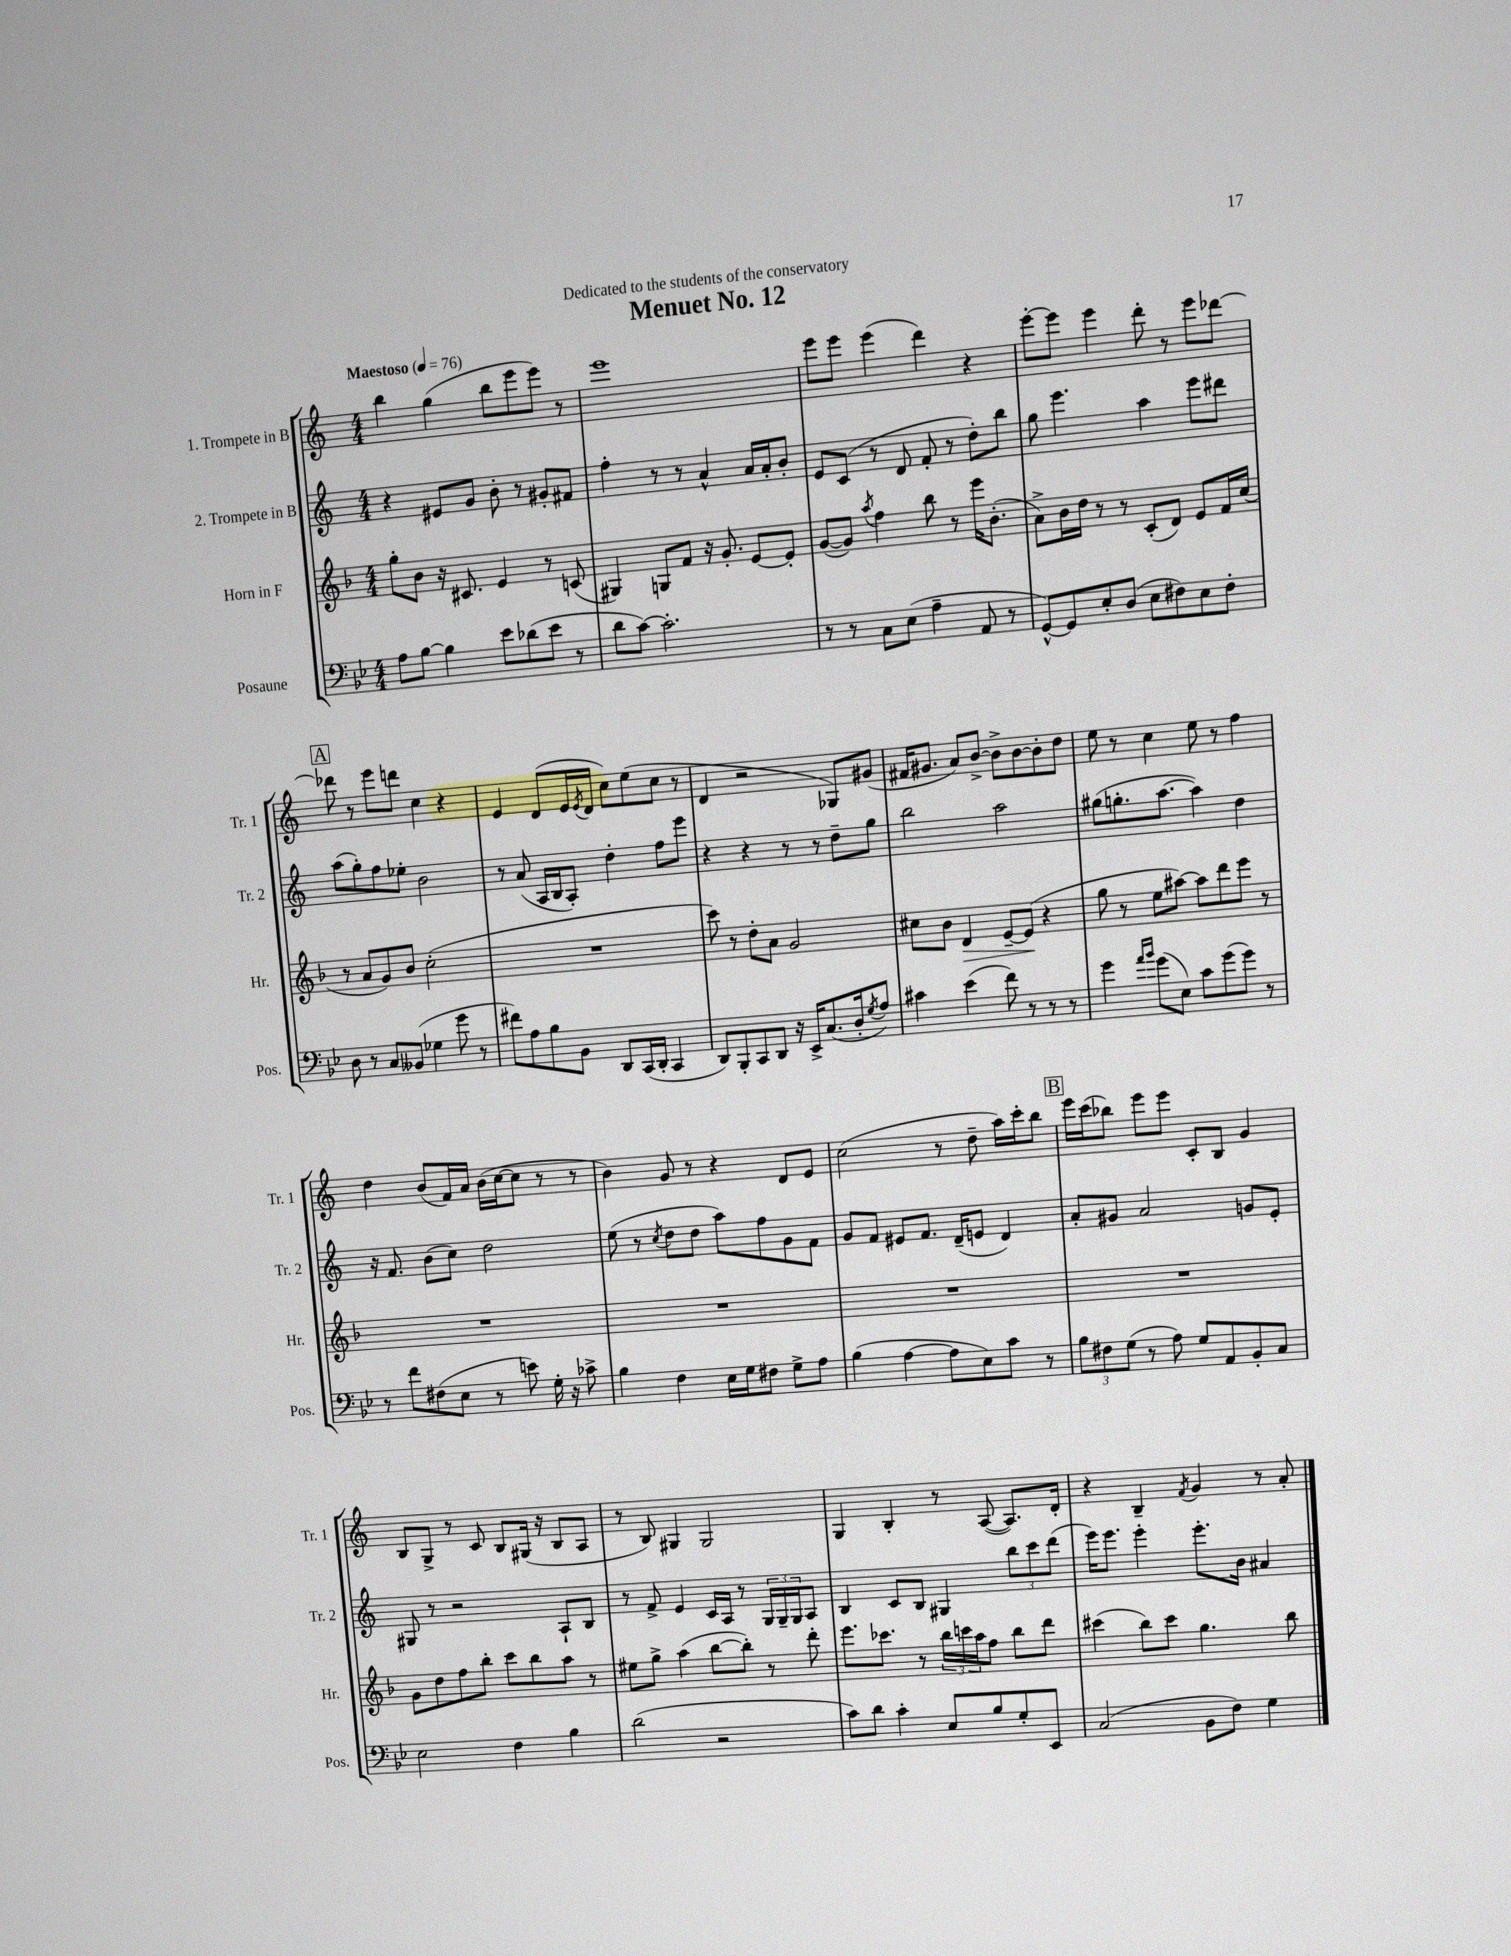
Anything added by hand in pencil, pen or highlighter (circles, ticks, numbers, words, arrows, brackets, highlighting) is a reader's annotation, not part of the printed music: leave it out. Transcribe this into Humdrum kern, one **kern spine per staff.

**kern	**kern	**dynam	**kern	**kern
*part4	*part3	*part3	*part2	*part1
*staff4	*staff3	*staff3	*staff2	*staff1
*I"Posaune	*I"Horn in F	*	*I"2. Trompete in B	*I"1. Trompete in B
*I'Pos.	*I'Hr.	*	*I'Tr. 2	*I'Tr. 1
*clefF4	*clefG2	*	*clefG2	*clefG2
*k[b-e-]	*k[b-]	*	*k[]	*k[]
*M4/4	*M4/4	*	*M4/4	*M4/4
*MM76	*MM76	*	*MM76	*MM76
=1	=1	=1	=1	=1
!	!	!	!	!LO:TX:a:B:t=Maestoso
8A\L	8gg'\L	.	4r	4bb\
[8B-\J	8b-\J	.	.	.
4B-\]	16r	.	8e#X/L	(4gg\
.	8.c#X/	.	.	.
.	.	.	8g/J	.
8e-\L	4e/	.	8b'\	8bb\L
(8d-X\	.	.	8r	8eee\
8e-\J	8r	.	8g#X'/L	8eee\J)
8r	(8cn/	.	8f#X/J	8r
=2	=2	=2	=2	=2
8d\L	4G#X/)	.	4ff'\	1eee
[8c\J)	.	.	.	.
2.c'\]	8Gn/L	.	8r	.
.	8f/J	.	8r	.
.	16r	.	4a^^/	.
.	8.g'/	.	.	.
.	[8e/L	.	16a/LL	.
.	.	.	16a'/J	.
.	8e'/J]	.	8b'/J	.
=3	=3	=3	=3	=3
8r	([8g/L	.	8e/L	8eee\L
8r	8g/J])	.	(8c/J	8eee\J
.	8qaa/	.	.	.
8C\L	4ff\	.	8r	(4eee\
(8E-\J	.	.	8d/	.
4A~\	8bb-\	.	8f'/	4ddd\)
.	8r	.	8r	.
8AA/	16eee\KL	.	8dd'\L)	4r
.	(8.b-'\J	.	.	.
8r	.	.	8bb\J	.
=4	=4	=4	=4	=4
[8GG^^/L)	8a^\L)	.	8gg\	[8eee'\L
8GG/]	16b-\L	.	4.eee\	8eee\J]
.	16dd\JJ	.	.	.
8E-'/	8r	.	.	4eee\
(8D/J	8r	.	.	.
8E-\L	(8c'/L	.	4aa\	8ddd'\
8F#X\)	8d/J)	.	.	8r
8E-\	8e/L	.	8eee\L	8eee\L
8F#'\J	16f/L	.	8ddd#X\J	[8ddd-X\J
.	(16cc/JJ	.	.	.
!!LO:LB:g=z
!!LO:REH:place=s1:t=A
=5	=5	=5	=5	=5
8D\	8r	.	(8aa\L	8ddd-X\]
8r	8a/L	.	8gg'\)	8r
8C/L	8g/)	.	8ff\	8eee\L
(8BB--X/J	8b-/J	.	8ee-X'\J	8dddn\J
4G-X\	(2cc'\	.	2b\	4cc\
8g\	.	.	.	4r
8r	.	.	.	.
=6	=6	=6	=6	=6
8f#X\L)	1r	.	8r	4e/
8A\	.	.	(8a/	.
8B-\	.	.	16A/LL	(8d/L
.	.	.	16B/J	.
8BB-\J	.	.	8A'/J)	16e/L
.	.	.	.	8qe/
.	.	.	.	16d/JJ
8DD/L	.	.	4dd'\	8cc\L)
(16CC/L	.	.	.	(8ee\
16DD'/JJ	.	.	.	.
4CC/	.	.	8ff\L	8cc\J
.	.	.	8eee\J	8r
=7	=7	=7	=7	=7
8DD/L)	8ccc\)	.	4r	4d/
8BBB-'/	8r	.	.	.
8CC/	8dd'\L	.	4r	2r
8DD/J	8a\J	.	.	.
16r	2g/	.	8r	.
16EE-^/KL	.	.	.	.
(8.C/	.	.	8r	.
.	.	.	8dd~\L	8G-X/L)
16D'/k	.	.	.	.
8qG/	.	.	.	.
8A/J)	.	.	8gg\J	(8g#X/J
=8	=8	=8	=8	=8
4c#X\	8cc#X\L	.	2bb\	16f#X/KL
.	.	.	.	8.g#X/J
.	8b-\J	.	.	.
!	!	!LO:HP:b	!	!
(4e-\	4d/	>	.	8a/L)
.	.	.	.	[8b^/J
8f\)	[8e~/L	.	2aa\	8b^\L]
8r	(8e/J]	.	.	[8b\
8r	4r	]	.	8b'\]
8r	.	.	.	8dd\J
=9	=9	=9	=9	=9
4g\	8gg\	.	(8gg#X\L	8ee\
.	8r	.	8.ggn'\	8r
16qqa/LL	.	.	.	.
16qqb-/JJ	.	.	.	.
(8g\L	8ee\L	.	.	4cc\
.	.	.	[8.aa\J	.
8E-\J)	[8aa#X\J)	.	.	.
8c\L	8aa#\L]	.	4aa\])	8ee\
(8g\	8ddd\	.	.	8r
8g\J)	8eee\J	.	4dd\	4ff\
8r	8r	.	.	.
!!LO:LB:g=z
=10	=10	=10	=10	=10
8r	1r	.	16r	4dd\
.	.	.	8.f/	.
8f\L	.	.	.	.
(8F#X\	.	.	(8b\L	(8b/L
8E-\J	.	.	8cc\J)	16f/L)
.	.	.	.	16a/JJ
8r	.	.	2dd\	(16b\LL
.	.	.	.	[16cc\J
8en\)	.	.	.	8cc\J]
16G'\	.	.	.	8r
16r	.	.	.	.
8c-X^\	.	.	.	8r
=11	=11	=11	=11	=11
4B-\	1r	.	(8ee\	4b\)
.	.	.	8r	.
.	.	.	8qcc/	.
4F\	.	.	8dd\L	8g/
.	.	.	8dd\J	8r
16E-\LL	.	.	8aa\L)	4r
16G\J	.	.	.	.
8F#X\J	.	.	8ff\	.
8G^\L	.	.	8g\	8d/L
8A\J	.	.	8f\J	8e/J
=12	=12	=12	=12	=12
(4B-\	1r	.	8g/L	(2cc\
.	.	.	8f/J	.
[4A\	.	.	8e#X/L	.
.	.	.	8.f/J	.
8A\L]	.	.	.	8r
.	.	.	(16d~/KL	.
8E-\)	.	.	8en/J	8dd~\
8c\J	.	.	4d/)	16aa\LL)
.	.	.	.	16ccc'\J
8r	.	.	.	8bb\J
!!LO:REH:place=s1:t=B
=13	=13	=13	=13	=13
12B-\L	1r	.	8a'/L	16eee\LL
.	.	.	.	(16ccc\J
12F#X\	.	.	.	.
.	.	.	8g#X/J	8bb-X\J)
(12G\J	.	.	.	.
8r	.	.	2a/	8eee\L
8A\)	.	.	.	8eee\J
8G/L	.	.	.	8c'/L
8AA/	.	.	.	8B/J
8BB-'/	.	.	8gn/L	4g/
8C/J	.	.	8e'/J	.
!!LO:LB:g=z
=14	=14	=14	=14	=14
2E-\	8g\L	.	8G#X/	8B/L
.	8dd\	.	8r	8G^/J
.	8ff\	.	2r	8r
.	8bb-'\J	.	.	8c/
4F\	8ccc\L	.	.	8B/L
.	8bb-\	.	.	(16G#X/Jk
.	.	.	.	16r
4B-\	8aa\J	.	8A`/L	8B/L
.	8r	.	8B/J	8A/J
=15	=15	=15	=15	=15
(2d\	8ee#X\L	.	8r	8r
.	8gg^\J	.	8f^/	8B/)
.	(4aa\	.	4e/	4G#X/
2r	[8bb-\L	.	16c/LL	2G#/
.	.	.	16A/JJ	.
.	8bb-'\J])	.	8r	.
.	8r	.	24G/LL	.
.	.	.	24G~/	.
.	.	.	24G/J	.
.	8ddd'\	.	8A/J	.
=16	=16	=16	=16	=16
8c\L)	8.eee\L	.	4B/	4G/
8d\J	.	.	.	.
.	8.ccc-X\J	.	.	.
4c'\	.	.	8c/L	4B'/
.	8r	.	8B/J	.
8E-/L	24bb-\LL	.	4G#X/	8r
.	24cccn\	.	.	.
.	24aa\J	.	.	.
8B-/	8ff\J	.	.	([8A/
8G'/	8bb-\L	.	12bb\L	8.A/L])
.	.	.	12ccc\	.
8EE-/J	8ddd\J	.	.	.
.	.	.	(12ddd\J	.
.	.	.	.	16d'/Jk
=17	=17	=17	=17	=17
(2C/	(4ccc#X\	.	16eee\KL)	4r
.	.	.	8.eee\J	.
.	8bb-\L)	.	4eee'\	4B~/
.	8ccc#\J	.	.	.
.	.	.	.	8qf/
8BB-\L	4.gg\	.	8.eee'\L	4g/
8F\J)	.	.	.	.
.	.	.	16b\Jk	.
4G\	.	.	4a#X/	8r
.	8bb-\	.	.	8a'/
==	==	==	==	==
*-	*-	*-	*-	*-
